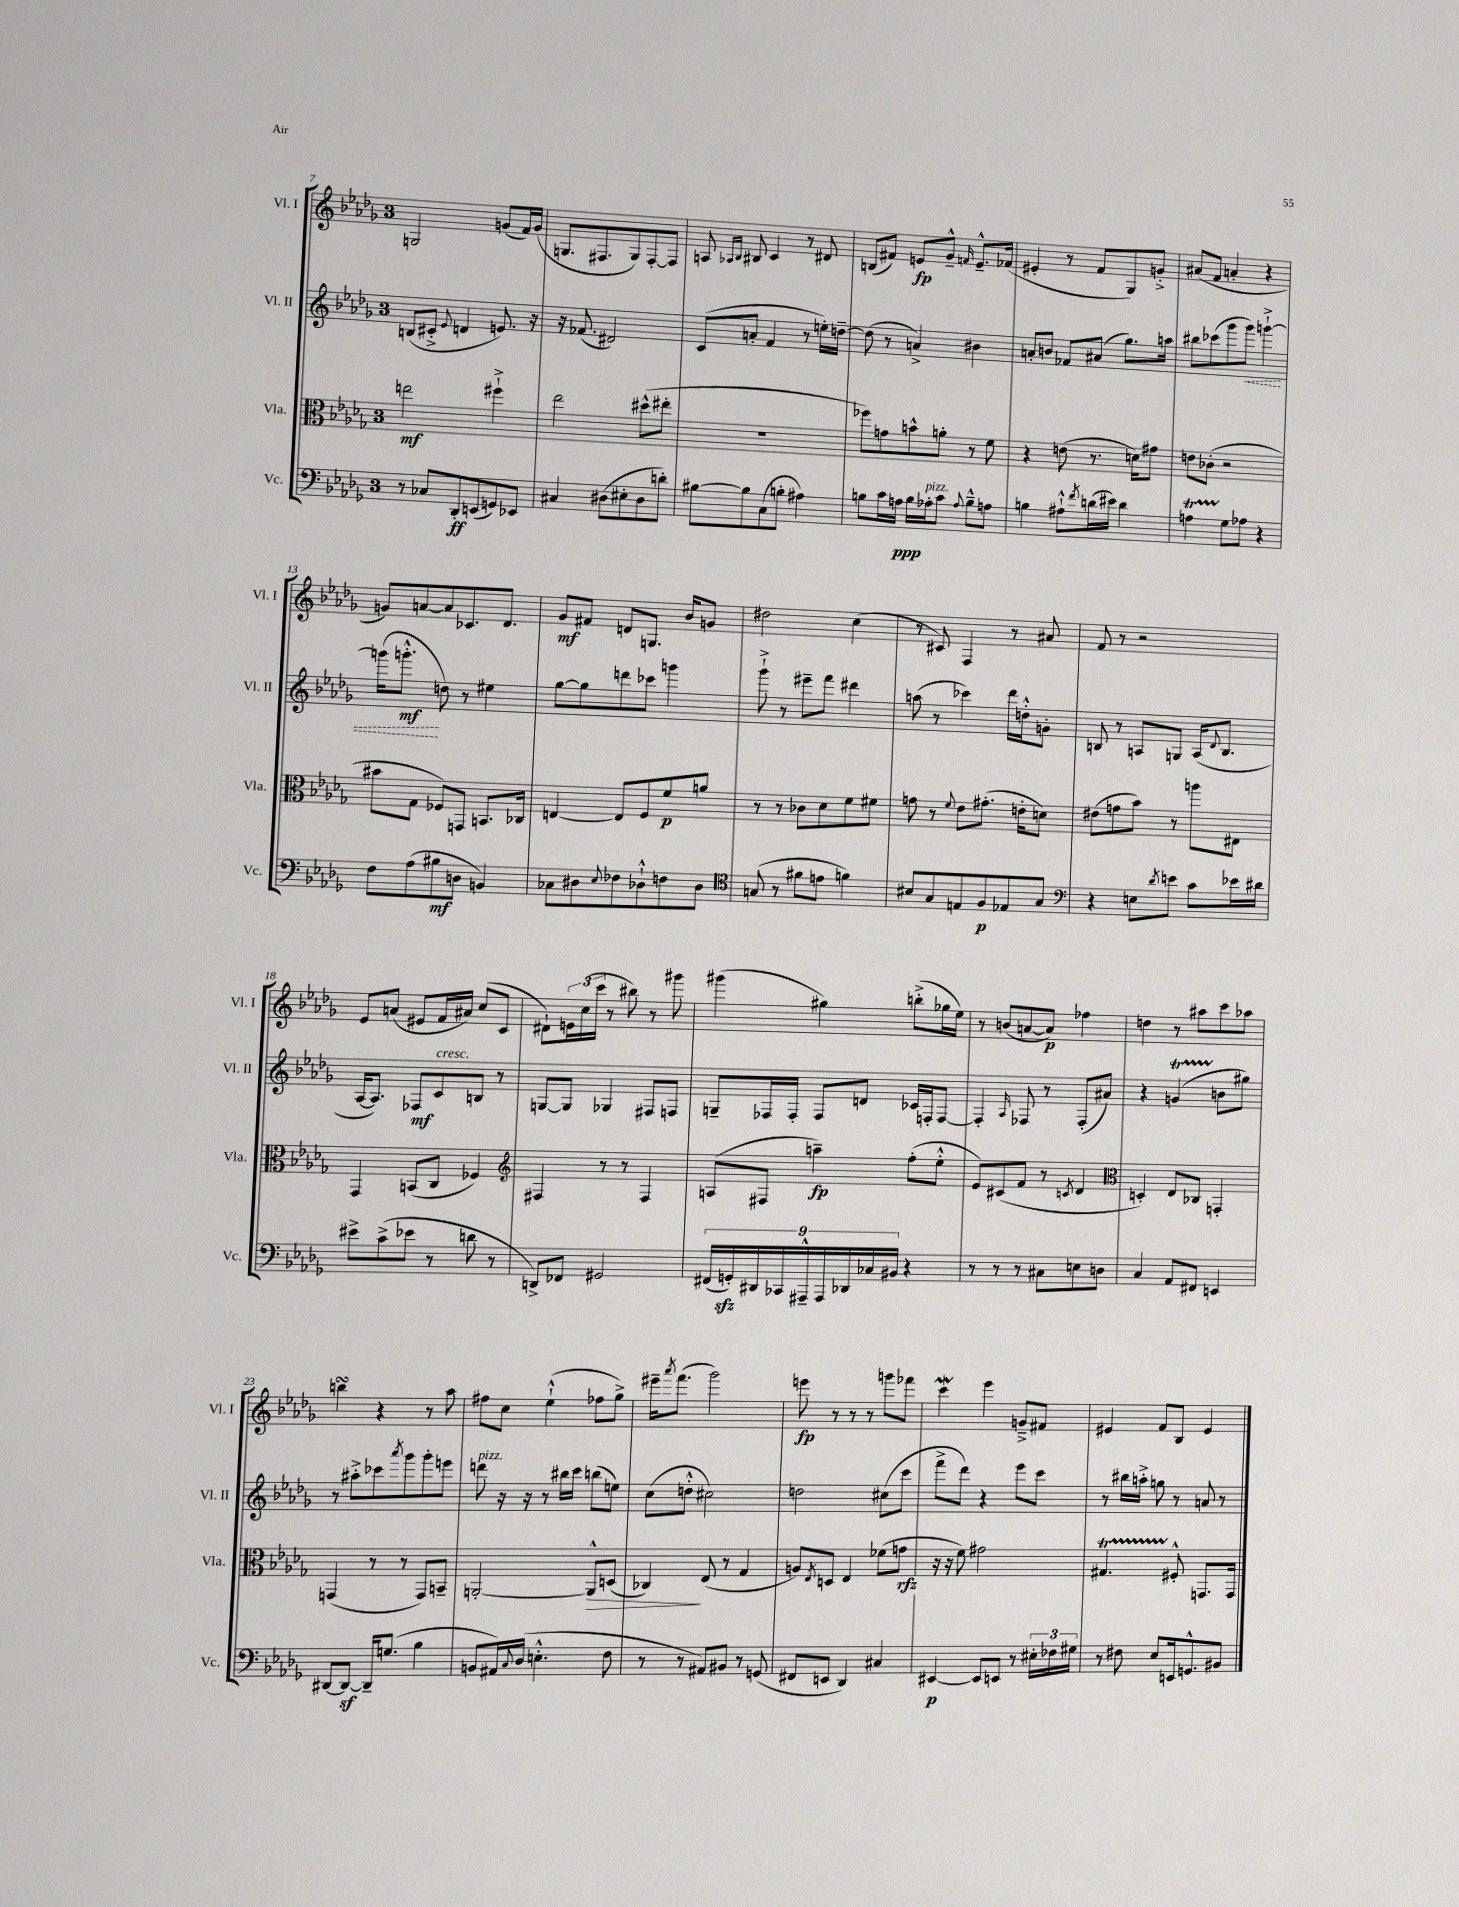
<<
\new StaffGroup <<
\new Staff = "s0" \with { instrumentName = "Vl. I" shortInstrumentName = "Vl. I" } {
    \clef treble \key des \major \once \override Staff.TimeSignature.style = #'single-digit \time 3/4
    g2 g'8( f'16) g'16( |
    g8. fis8. g8) fis8~-. fis8 |
    a8 \grace { aes16 bes16 } bis8 c'4 r8 dis'8 |
    b8( fis'8) e'8\fp ges'8---^ \grace { f'16 } e'8.---^ fes'16( |
    eis'4-. r8 f'8 ges8) g'8-.-> |
    ais'8( f'8 a'4-. r4 |
    g'8) a'8~ a'8 ces'8. des'8. |
    ges'8\mf fis'8 d'8 g8. bes'16 g'8 |
    dis''2 c''4( |
    r8 cis'8) f4 r8 ais'8 |
    f'8 r8 r2 |
    ees'8 a'8( eis'8 f'16 ais'16) c''8( c'8 |
    dis'8-!) \tuplet 3/2 { e'16 c''16( c'''16 } r8 bis''8) r8 gis'''8 |
    gis'''4( gis''4) b''8-.->( ges''16 ees''16) |
    r8 b'8( a'8~ a'8\p) fes''4 |
    d''4 r8 ais''8 c'''8 aes''8 |
    b''4\turn r4 r8 aes''8 |
    fis''8 c''8 ees''4-!-^( fes''8 ges''8->) |
    eis'''16-- \acciaccatura { aes'''8 } f'''8.( ges'''2) |
    e'''8\fp r8 r8 r8 g'''8 fes'''8 |
    c'''4\mordent ees'''4 g'8---> fis'8 |
    eis'4 f'8 bes8 eis'4 \bar "|." |
}
\new Staff = "s1" \with { instrumentName = "Vl. II" shortInstrumentName = "Vl. II" } {
    \clef treble \key des \major \once \override Staff.TimeSignature.style = #'single-digit \time 3/4
    b8( cis'8-.-> \appoggiatura { ees'8 } d'4 e'8.) r16 |
    r16 fes'8.( dis'2) |
    c'8( a'8-. f'4 r8 e''16-.) d''16~-- |
    d''8( r8 a'4->) bis'4 |
    a'8-. b'8 fes'8 ais'8( ges''8.) a''16 |
    bis''8 ces'''8( ges'''8 \once \override Hairpin.style = #'dashed-line ges'''8\<) g'''4~-!-> |
    g'''16( g'''8.-.-^\mf\! d''8) r8 eis''4 |
    ges''8~ ges''8 d'''8 ces'''8 g'''4 |
    ges'''8-!-> r8 eis'''8-- f'''8 dis'''4 |
    a''8( r8 ces'''4) des'''16 d''16-.-^ g'8-. |
    b8 r8 a8 g8 a16( \appoggiatura { des'8 } b8. |
    aes16~ aes8.) fes8\mf c'8^\markup { \italic "cresc." } b8 r8 |
    g8~ g8 ges4 fis8 f8 |
    g8-- fes16 fes16-. fes8 d'8 ces'16 f16-. f8~ |
    f4-. \grace { aes16 } fes8 r8 fes8-.( ais'8) |
    r4 g'4\startTrillSpan( b'8\stopTrillSpan gis''8) |
    r8 ais''8-.-> ces'''8 \acciaccatura { aes'''8 } ges'''8 ges'''8-. e'''8 |
    d'''8^\markup { \italic "pizz." } r16 r16 r8 bis''16 c'''16 b''8( e''8) |
    c''8( d''8-.-^ cis''2) |
    d''2 cis''8( c'''8 |
    f'''8-> des'''8) r4 ees'''8 c'''8 |
    r8 bis''16 a''16-.-> g''8 r8 a'8 r8 \bar "|." |
}
\new Staff = "s2" \with { instrumentName = "Vla." shortInstrumentName = "Vla." } {
    \clef alto \key des \major \once \override Staff.TimeSignature.style = #'single-digit \time 3/4
    e''2\mf fis''4-!-> |
    ees''2 dis''8-^( eis''8-. |
    R2. |
    fes''8) g'8 b'8-^ a'8-. r8 f'8 |
    r4 e'8( r8. d'16) gis'8 |
    e'8 ces'8-.( r2 |
    bis'8 ges8 fes8) g,8 b,8. ces16 |
    e4~ e8 f8 f'8\p a'8 |
    r8 r8 ces'8 des'8 f'8 fis'8 |
    g'8 r8 \appoggiatura { f'8 } ees'8 gis'8.-.( e'16-. d'8) |
    eis'8( g'8 bes'8) r8 a''8 eis8 |
    ges,4 b,8( c8 fes4) |
    \clef treble fis4 r8 r8 fis4 |
    a8( fis8 a''4--\fp) f''8-.( ees''8-.-^ |
    ees'8) cis'8( f'8 r8 \acciaccatura { c'8 } des'4 |
    \clef alto d4-.) ees8 ces8 g,4-. |
    g,4( r8 r8 g,8) b,8-- |
    a,2~-. a,8-^\> d8( |
    ces4\!) ees8( r8 ges4 |
    a8) \acciaccatura { ees8 } d8 ees4 fes'8( g'8\rfz |
    r16 r16 f'8) gis'2 |
    gis4.\startTrillSpan fis8-.-^\stopTrillSpan g,8. g,16 \bar "|." |
}
\new Staff = "s3" \with { instrumentName = "Vc." shortInstrumentName = "Vc." } {
    \clef bass \key des \major \once \override Staff.TimeSignature.style = #'single-digit \time 3/4
    r8 ces8 des,8-.\ff e,8( g,8) ees,8 |
    cis4 dis8( eis8-. dis8 d'8-.) |
    bis8~ bis8 c8( b8-. ais4) |
    b8 c'16 a16\ppp b16 aes16-.^\markup { \italic "pizz." } c'8 \appoggiatura { aes8 } b8---^ a8 |
    b4 ais8-!-^ \acciaccatura { f'8 } d'16( eis'16) d'4 |
    a4\startTrillSpan ges8\stopTrillSpan aes8 r4 |
    f8 aes8( bis8\mf d8 b,4) |
    ces8 dis8 \appoggiatura { ees8 } fes8 des8-!-^ f8 des8 |
    \clef tenor g8( r8 fis'8 e'8 f'4) |
    bis8 ges8 e8 f8\p ees8 ges8 |
    \clef bass r4 e8 \acciaccatura { des'8 } e'8 c'8 ees'16 dis'16 |
    eis'8-> c'8->( ees'8 r8 d'8 r8 |
    d,8->) fes,8 gis,2 |
    \tuplet 9/8 { fis,16( g,16-.\sfz) dis,16 ces,16 ais,,16---^ ais,,16 des,16 ces16 bis,16 } r4 |
    r8 r8 r8 cis8 e8 d8 |
    c4 aes,8 fis,8 e,4 |
    dis,8~ dis,8~\sf dis,16-- g8.( bes4 |
    b,8 ais,16) \appoggiatura { c8 } des16( e4.-.-^ f8 |
    r8 r8 ais,8) bis,8 r8 g,8( |
    fis,8 e,8 des,4) cis4 |
    eis,4~\p eis,8 e,8 r8 \tuplet 3/2 { eis16-. fes16 gis16 } |
    r8 fis8 ees8 e,16 g,8.-^ bis,8 \bar "|." |
}
>>
>>
\layout { \context { \Score currentBarNumber = #7 } }
